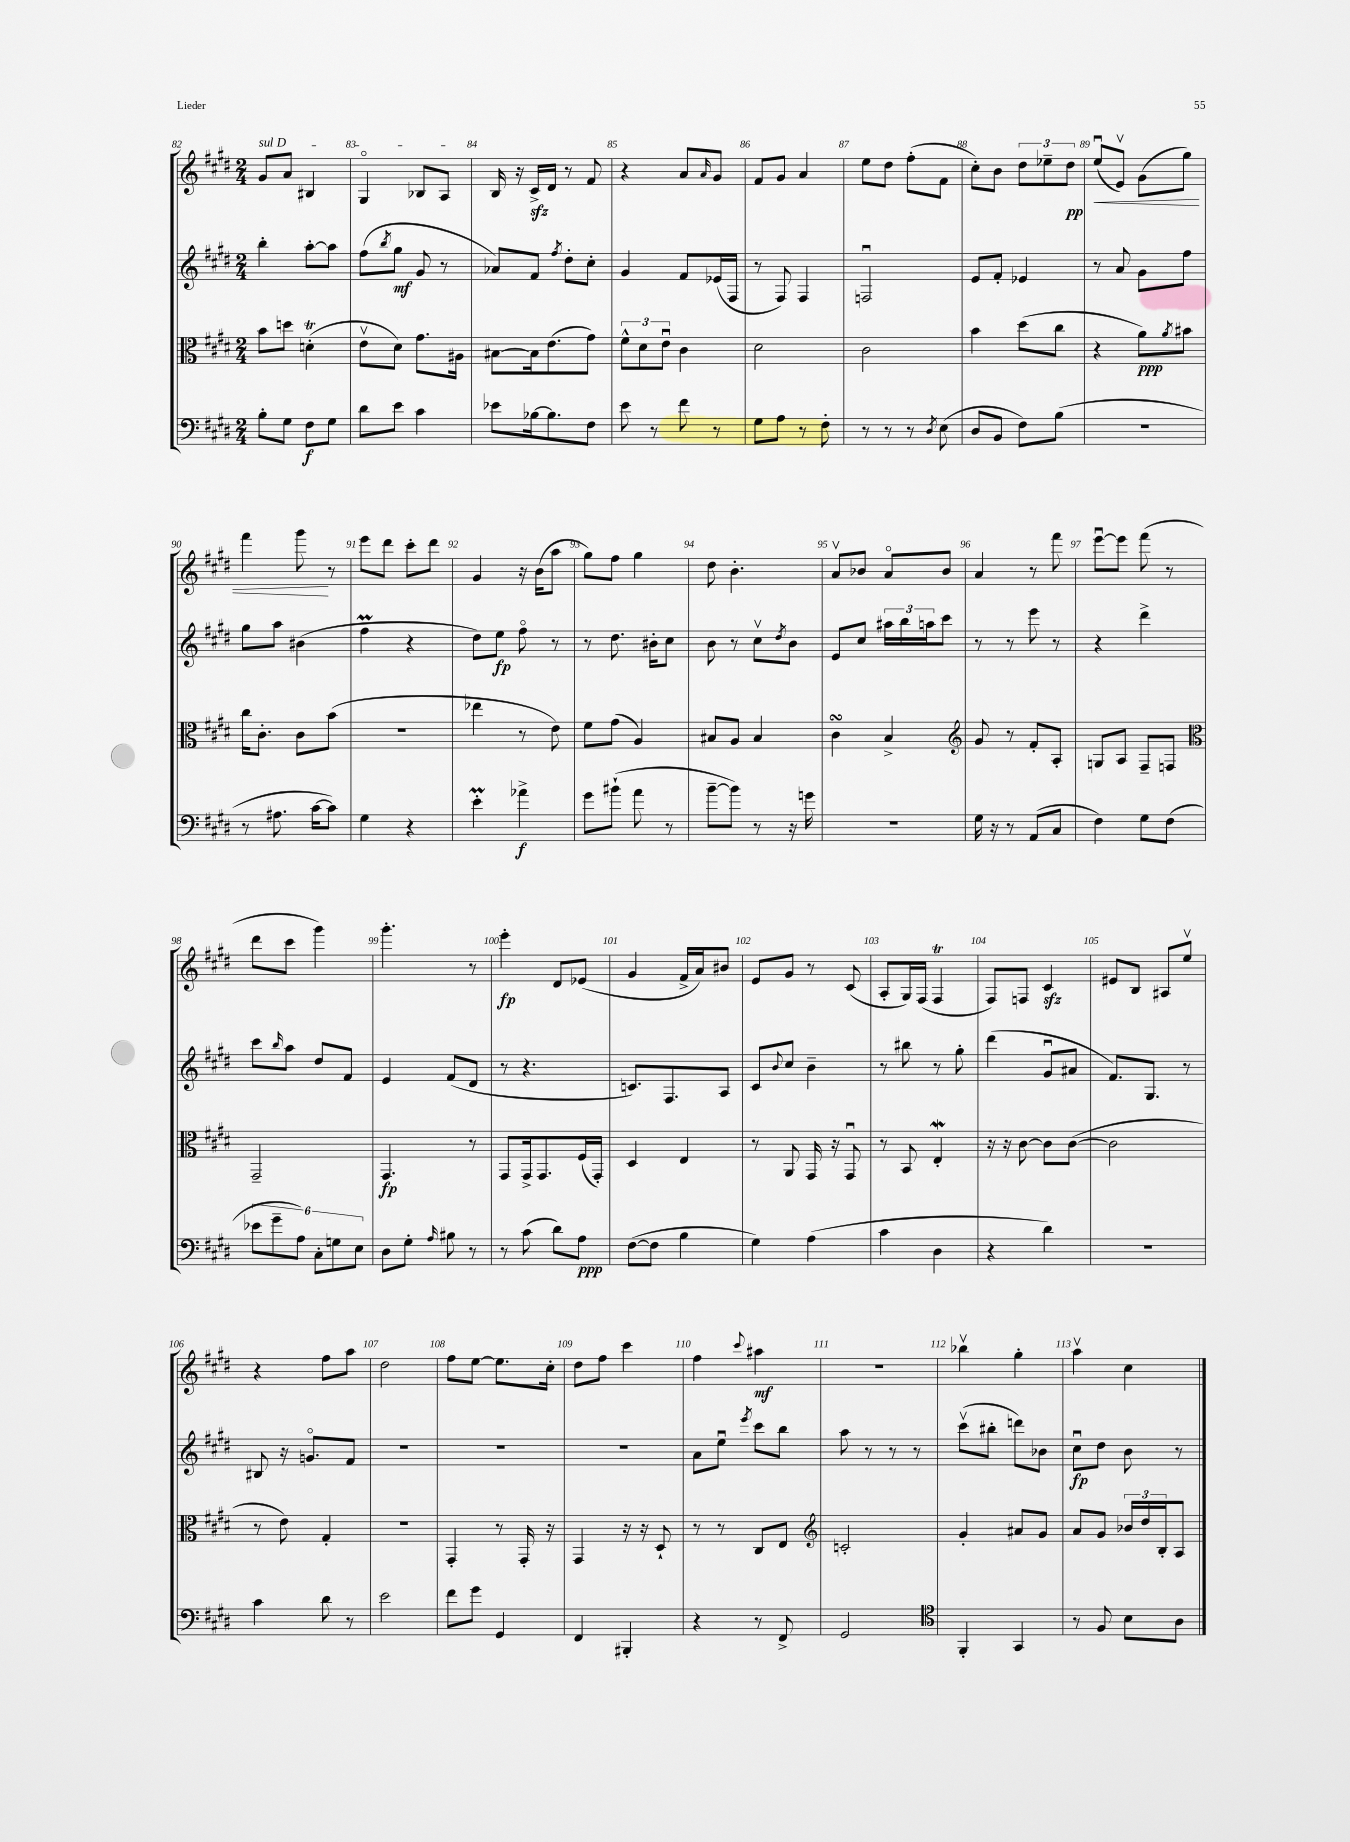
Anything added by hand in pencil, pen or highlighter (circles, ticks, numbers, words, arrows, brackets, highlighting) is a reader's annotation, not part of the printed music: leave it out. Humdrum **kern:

**kern	**dynam	**kern	**dynam	**kern	**dynam	**kern	**dynam
*part4	*part4	*part3	*part3	*part2	*part2	*part1	*part1
*staff4	*staff4	*staff3	*staff3	*staff2	*staff2	*staff1	*staff1
*clefF4	*	*clefC3	*	*clefG2	*	*clefG2	*
*k[f#c#g#d#]	*	*k[f#c#g#d#]	*	*k[f#c#g#d#]	*	*k[f#c#g#d#]	*
*M2/4	*	*M2/4	*	*M2/4	*	*M2/4	*
=82	=82	=82	=82	=82	=82	=82	=82
!	!	!	!	!	!	!LO:TX:a:i:t=sul D	!
8B'\L	.	8b\L	.	4bb'\	.	8g#/L	.
8G#\J	.	8ddn\J	.	.	.	8a/J	.
8F#\L	f	(4dnT'\	.	[8aa'\L	.	4B#X/	.
8G#\J	.	.	.	8aa\J]	.	.	.
=83	=83	=83	=83	=83	=83	=83	=83
8d#\L	.	8ev\L	.	(8ff#\L	.	4G#/	.
.	.	.	.	8qbb/	.	.	.
8e\J	.	8d#\J)	.	8gg#\J	mf	.	.
4c#\	.	8.g#\L	.	8g#/	.	8B-X/L	.
.	.	.	.	8r	.	8A/J	.
.	.	16A#X\Jk	.	.	.	.	.
=84	=84	=84	=84	=84	=84	=84	=84
8e-X\L	.	[8B#X\L	.	8a-X/L)	.	16B/	.
.	.	.	.	.	.	16r	.
[16B-X\k	.	16B#\k]	.	8f#/J	.	16c#zz^/LL	.
8.B-\]	.	(8.e\	.	.	.	16d#/JJ	.
.	.	.	.	8qff#/	.	.	.
.	.	.	.	8dd#'\L	.	8r	.
8F#\J	.	8g#\J)	.	8cc#'\J	.	8f#/	.
=85	=85	=85	=85	=85	=85	=85	=85
8e\	.	12f#^^\L	.	4g#/	.	4r	.
.	.	12d#\	.	.	.	.	.
8r	.	.	.	.	.	.	.
.	.	12eu\J	.	.	.	.	.
8f#\	.	4c#\	.	8f#/L	.	8a/L	.
.	.	.	.	.	.	16qqa/	.
8r	.	.	.	(16e-X/L	.	8g#/J	.
.	.	.	.	16F#/JJ	.	.	.
=86	=86	=86	=86	=86	=86	=86	=86
8G#\L	.	2d#\	.	8r	.	8f#/L	.
8A\J	.	.	.	8F#/)	.	8g#/J	.
8r	.	.	.	4F#/	.	4a/	.
8F#'\	.	.	.	.	.	.	.
=87	=87	=87	=87	=87	=87	=87	=87
8r	.	2c#\	.	2Fnu/	.	8ee\L	.
8r	.	.	.	.	.	8dd#\J	.
8r	.	.	.	.	.	(8ff#'\L	.
8qD#/	.	.	.	.	.	.	.
(8E\	.	.	.	.	.	8f#\J	.
=88	=88	=88	=88	=88	=88	=88	=88
8D#/L	.	4b\	.	8e/L	.	8cc#'\L)	.
8BB/J	.	.	.	8f#'/J	.	8b\J	.
8F#\L)	.	(8dd#\L	.	4e-X/	.	12dd#\L	.
.	.	.	.	.	.	12ee-X~\	.
(8B\J	.	8cc#\J	.	.	.	.	.
.	.	.	.	.	.	12dd#\J	pp
=89	=89	=89	=89	=89	=89	=89	=89
!	!	!	!	!	!	!	!LO:HP:b
2r	.	4r	.	8r	.	(8eeu/L	<
.	.	.	.	8a/	.	8ev/J)	.
.	.	8a\L)	ppp	8g#\L	.	(8g#\L	.
.	.	8qa/	.	.	.	.	.
.	.	8b#X\J	.	8ff#\J	.	8gg#\J)	.
!!LO:LB:g=z
=90	=90	=90	=90	=90	=90	=90	=90
8r	.	16cc#\KL	.	8gg#\L	.	4fff#\	.
.	.	8.c#'\J	.	.	.	.	.
8.A#X\	.	.	.	8aa\J	.	.	.
.	.	8c#\L	.	(4b#X\	.	8ggg#\	.
[16c#\KL	.	.	.	.	.	.	.
8c#\J])	.	(8b\J	.	.	.	8r	[
=91	=91	=91	=91	=91	=91	=91	=91
4G#\	.	2r	.	4ff#M\	.	8eee\L	.
.	.	.	.	.	.	8ddd#\J	.
4r	.	.	.	4r	.	8ccc#'\L	.
.	.	.	.	.	.	8ddd#\J	.
=92	=92	=92	=92	=92	=92	=92	=92
4eM'\	.	4ee-X\	.	8dd#\L)	.	4g#/	.
.	.	.	.	8ee\J	fp	.	.
4a-X^\	f	8r	.	8ff#\	.	16r	.
.	.	.	.	.	.	(16b\KL	.
.	.	8e\)	.	8r	.	8aa\J	.
=93	=93	=93	=93	=93	=93	=93	=93
8g#\L	.	8f#\L	.	8r	.	8gg#\L)	.
(8b#X`\J	.	(8g#\J	.	8.dd#\	.	8ff#\J	.
8a\	.	4A/)	.	.	.	4gg#\	.
.	.	.	.	16b#X'\KL	.	.	.
8r	.	.	.	8cc#\J	.	.	.
=94	=94	=94	=94	=94	=94	=94	=94
[8b~\L	.	8B#X/L	.	8b\	.	8dd#\	.
8b\J])	.	8A/J	.	8r	.	4.b'\	.
8r	.	4B#/	.	8cc#v\L	.	.	.
.	.	.	.	8qdd#/	.	.	.
16r	.	.	.	8b\J	.	.	.
16gn\	.	.	.	.	.	.	.
=95	=95	=95	=95	=95	=95	=95	=95
2r	.	4c#sSSS\	.	8e/L	.	8av/L	.
.	.	.	.	8cc#/J	.	8b-X/J	.
.	.	4B^/	.	24aa#X\LL	.	8a/L	.
.	.	.	.	24bb\	.	.	.
.	.	.	.	24aan\J	.	.	.
.	.	.	.	8ccc#\J	.	8b-/J	.
=96	=96	=96	=96	=96	=96	=96	=96
*	*	*clefG2	*	*	*	*	*
16G#\	.	8g#/	.	8r	.	4a/	.
16r	.	.	.	.	.	.	.
8r	.	8r	.	8r	.	.	.
(8AA/L	.	8f#'/L	.	8eee\	.	8r	.
8C#/J	.	8A'/J	.	8r	.	8fff#\	.
=97	=97	=97	=97	=97	=97	=97	=97
4F#\)	.	8Gn/L	.	4r	.	[8eeeu\L	.
.	.	8A/J	.	.	.	8eee\J]	.
8G#\L	.	8F#~/L	.	4ddd#^\	.	(8fff#\	.
(8F#\J	.	8Fn/J	.	.	.	8r	.
!!LO:LB:g=z
=98	=98	=98	=98	=98	=98	=98	=98
*	*	*clefC3	*	*	*	*	*
12e-X\L	.	2GG#~/	.	8ccc#\L	.	8ddd#\L	.
12g#~\	.	.	.	.	.	.	.
.	.	.	.	16qqbb/	.	.	.
.	.	.	.	8aa\J	.	8ccc#\J	.
12A\J)	.	.	.	.	.	.	.
12C#'\L	.	.	.	8dd#/L	.	4ggg#\)	.
12Gn\	.	.	.	.	.	.	.
.	.	.	.	8f#/J	.	.	.
12E\J	.	.	.	.	.	.	.
=99	=99	=99	=99	=99	=99	=99	=99
8D#\L	.	4.GG#/	fp	4e/	.	4.ggg#'\	.
8G#'\J	.	.	.	.	.	.	.
16qqA/	.	.	.	.	.	.	.
8B#X\	.	.	.	(8f#/L	.	.	.
8r	.	8r	.	8d#/J	.	8r	.
=100	=100	=100	=100	=100	=100	=100	=100
8r	.	8GG#/L	.	8r	.	4eee'\	fp
(8c#\	.	16GG#^/k	.	4.r	.	.	.
.	.	8.GG#/	.	.	.	.	.
8d#\L)	.	.	.	.	.	8d#/L	.
8A\J	ppp	(16F#/L	.	.	.	(8e-X/J	.
.	.	16GG#'/JJ)	.	.	.	.	.
=101	=101	=101	=101	=101	=101	=101	=101
([8F#\L	.	4D#/	.	8.cn/L)	.	4g#/	.
8F#\J]	.	.	.	.	.	.	.
.	.	.	.	8.F#/	.	.	.
4B\	.	4E/	.	.	.	16f#^/LL	.
.	.	.	.	.	.	16a/J)	.
.	.	.	.	8A/J	.	8b#X/J	.
=102	=102	=102	=102	=102	=102	=102	=102
4G#\)	.	8r	.	8c#/L	.	8e/L	.
.	.	.	.	8qqb/	.	.	.
.	.	8AA/	.	8cc#/J	.	8g#/J	.
(4A\	.	16GG#/	.	4b~\	.	8r	.
.	.	16r	.	.	.	.	.
.	.	8GG#u/	.	.	.	(8c#/	.
=103	=103	=103	=103	=103	=103	=103	=103
4c#\	.	8r	.	8r	.	8A'/L	.
.	.	8BB/	.	8bb#X\	.	16G#/L)	.
.	.	.	.	.	.	(16F#/JJ	.
4D#\	.	4Ew'/	.	8r	.	4F#T/	.
.	.	.	.	8gg#'\	.	.	.
=104	=104	=104	=104	=104	=104	=104	=104
4r	.	16r	.	(4ddd#\	.	8F#/L)	.
.	.	16r	.	.	.	.	.
.	.	[8c#\	.	.	.	8Fn/J	.
4d#\)	.	8c#\L]	.	8g#u/L	.	4c#zz/	.
.	.	([8c#\J	.	8a#X/J	.	.	.
=105	=105	=105	=105	=105	=105	=105	=105
2r	.	2c#\]	.	8.f#/L)	.	8e#X/L	.
.	.	.	.	.	.	8B/J	.
.	.	.	.	8.G#/J	.	.	.
.	.	.	.	.	.	8A#X/L	.
.	.	.	.	8r	.	8eev/J	.
!!LO:LB:g=z
=106	=106	=106	=106	=106	=106	=106	=106
4c#\	.	8r	.	8B#X/	.	4r	.
.	.	8e\)	.	16r	.	.	.
.	.	.	.	8.gn/L	.	.	.
8d#\	.	4G#'/	.	.	.	8ff#\L	.
8r	.	.	.	8f#/J	.	8aa\J	.
=107	=107	=107	=107	=107	=107	=107	=107
2e\	.	2r	.	2r	.	2dd#\	.
=108	=108	=108	=108	=108	=108	=108	=108
8f#\L	.	4GG#'/	.	2r	.	8ff#\L	.
8g#\J	.	.	.	.	.	[8ee\J	.
4GG#/	.	8r	.	.	.	8.ee\L]	.
.	.	16GG#'/	.	.	.	.	.
.	.	16r	.	.	.	16cc#'\Jk	.
=109	=109	=109	=109	=109	=109	=109	=109
4FF#/	.	4GG#/	.	2r	.	8dd#\L	.
.	.	.	.	.	.	8ff#\J	.
4BBB#X'/	.	16r	.	.	.	4ccc#\	.
.	.	16r	.	.	.	.	.
.	.	8D#`/	.	.	.	.	.
=110	=110	=110	=110	=110	=110	=110	=110
4r	.	8r	.	8a\L	.	4ff#\	.
.	.	8r	.	8eeu\J	.	.	.
.	.	.	.	8qeee/	.	8qqccc#/	.
8r	.	8C#/L	.	8ccc#\L	.	4aa#X\	mf
8FF#^/	.	8E/J	.	8bb\J	.	.	.
=111	=111	=111	=111	=111	=111	=111	=111
*	*	*clefG2	*	*	*	*	*
2GG#/	.	2cn'/	.	8aa\	.	2r	.
.	.	.	.	8r	.	.	.
.	.	.	.	8r	.	.	.
.	.	.	.	8r	.	.	.
=112	=112	=112	=112	=112	=112	=112	=112
*clefC4	*	*	*	*	*	*	*
4FF#'/	.	4g#'/	.	(8ccc#v\L	.	4bb-Xv\	.
.	.	.	.	8bb#X'\J	.	.	.
4GG#/	.	8a#X/L	.	8dddn\L)	.	4gg#'\	.
.	.	8g#/J	.	8b-X\J	.	.	.
=113	=113	=113	=113	=113	=113	=113	=113
8r	.	8a/L	.	8cc#u\L	fp	4aav\	.
8F#/	.	8g#/J	.	8dd#\J	.	.	.
8B\L	.	24b-X/LL	.	8b\	.	4cc#\	.
.	.	24dd#/	.	.	.	.	.
.	.	24B'/J	.	.	.	.	.
8A\J	.	8A/J	.	8r	.	.	.
==	==	==	==	==	==	==	==
*-	*-	*-	*-	*-	*-	*-	*-
